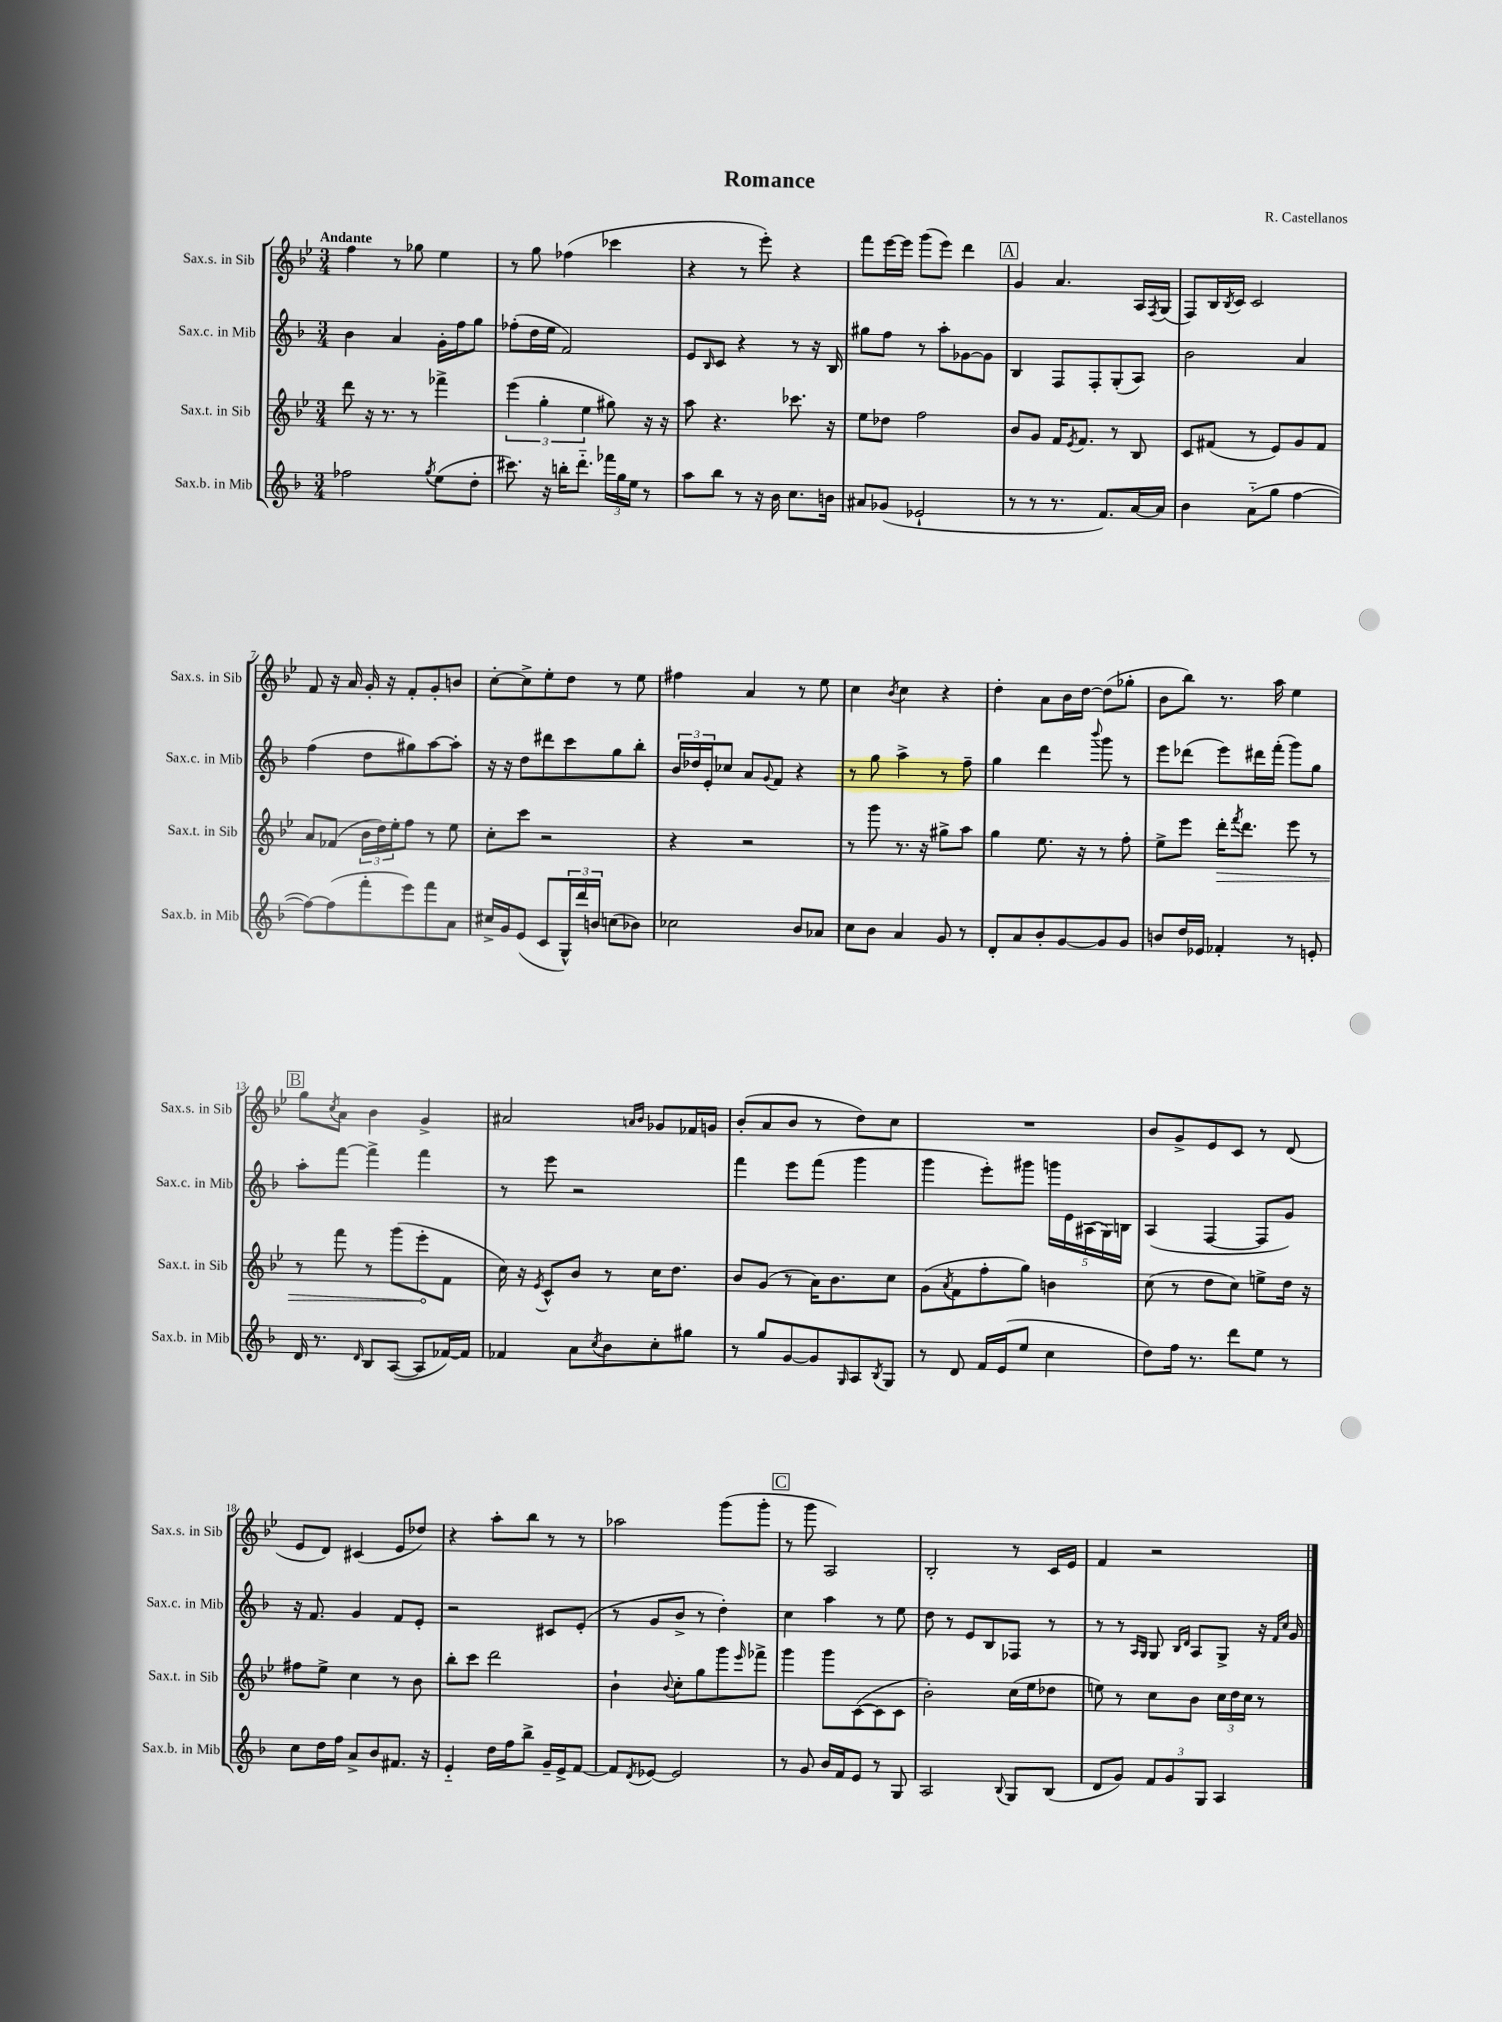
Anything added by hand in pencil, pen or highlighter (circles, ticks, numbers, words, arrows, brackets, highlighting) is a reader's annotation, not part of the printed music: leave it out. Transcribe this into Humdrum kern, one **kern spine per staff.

**kern	**kern	**dynam	**kern	**kern
*part4	*part3	*part3	*part2	*part1
*staff4	*staff3	*staff3	*staff2	*staff1
*I"Sax.b. in Mib	*I"Sax.t. in Sib	*	*I"Sax.c. in Mib	*I"Sax.s. in Sib
*I'Sax.b. in Mib	*I'Sax.t. in Sib	*	*I'Sax.c. in Mib	*I'Sax.s. in Sib
*clefG2	*clefG2	*	*clefG2	*clefG2
*k[b-]	*k[b-e-]	*	*k[b-]	*k[b-e-]
*M3/4	*M3/4	*	*M3/4	*M3/4
=1	=1	=1	=1	=1
!	!	!	!	!LO:TX:a:B:t=Andante
2ff-X\	8ddd\	.	4b-\	4ff\
.	16r	.	.	.
.	8.r	.	.	.
.	.	.	4a/	8r
.	8r	.	.	8gg-X\
8qgg/	.	.	.	.
(8ee\L	4fff-X^\	.	16g'\LL	4ee-\
.	.	.	16ff\J	.
8dd'\J	.	.	8gg\J	.
=2	=2	=2	=2	=2
8.ccc#X\)	(6eee-\	.	(8ff-X'\L	8r
.	.	.	16dd\L	8gg\
.	6gg'\	.	.	.
16r	.	.	16ee\JJ	.
16bbn'\KL	.	.	2f/)	(4ff-X\
8.ddd\J	.	.	.	.
.	6ee-\	.	.	.
24fff-X\LL	8gg#X\)	.	.	4ccc-X\
24gg\	.	.	.	.
24ee\JJ	.	.	.	.
8r	16r	.	.	.
.	16r	.	.	.
=3	=3	=3	=3	=3
8aa\L	8aa\	.	8e/L	4r
.	.	.	16qqB-/	.
8bb-\J	4.r	.	8c/J	.
8r	.	.	4r	8r
16r	.	.	.	8eee-'\)
16b-\	.	.	.	.
8.cc\L	8.ccc-X\	.	8r	4r
.	.	.	16r	.
16bn\Jk	16r	.	16B-/	.
=4	=4	=4	=4	=4
8a#X/L	8ee-\L	.	8gg#X\L	8fff\L
(8g-X/J	8dd-X\J	.	8ff\J	[16eee-\L
.	.	.	.	16eee-\JJ]
2e-X`/	2ff\	.	8r	(8ggg\L
.	.	.	8aa'\L	8eee-\J)
.	.	.	[8g-X\	4ddd\
.	.	.	8g-\J]	.
!!LO:REH:place=s1:t=A
=5	=5	=5	=5	=5
8r	8b-/L	.	4B-/	4g/
8r	8g/J	.	.	.
8.r	16f/KL	.	8F/L	4.a/
.	8qe-/	.	.	.
.	8.f/J	.	.	.
.	.	.	8F'/	.
8.f/L)	.	.	.	.
.	8r	.	(8G'/	.
[16a/L	8B-/	.	8A/J)	16A/LL
.	.	.	.	8qF/
16a/JJ]	.	.	.	(16G/JJ
=6	=6	=6	=6	=6
4b-\	8c/L	.	2b-\	8F/L)
.	(8f#X/J	.	.	16B-/L
.	.	.	.	8qB-/
.	.	.	.	16c/JJ
(8a\L	8r	.	.	2c/
8gg\J	8e-/L)	.	.	.
[4ff\	8g/	.	4a/	.
.	8f#/J	.	.	.
!!LO:LB:g=z
=7	=7	=7	=7	=7
8ff\L_)	8a/L	.	(4ff\	8f/
(8ff\]	(8f-X/J	.	.	16r
.	.	.	.	16a/
8fff'\	24b-\LL	.	8dd\L	16g'/
.	24dd\)	.	.	.
.	.	.	.	16r
.	24ee-'\J	.	.	.
8eee\)	8ff\J	.	8gg#X\)	8f'/L
8fff\	8r	.	[8aa\	8g'/
8a\J	8ee-\	.	8aa'\J]	8bn/J
=8	=8	=8	=8	=8
16cc#X^/LL	8cc'\L	.	16r	[8cc'\L
16g/J	.	.	16r	.
(8e/J	8ccc\J	.	8dd\L	8cc^\]
8c/L	2r	.	8ddd#X\	8ee-'\
24G^^/L)	.	.	8ccc\	8dd\J
24ddd/	.	.	.	.
24bn/JJ	.	.	.	.
(8ccn\L	.	.	8gg\	8r
8b-X\J)	.	.	8bb-'\J	8ee-\
=9	=9	=9	=9	=9
2cc-X\	4r	.	24b-/LL	4ff#X\
.	.	.	24dd-X/	.
.	.	.	24e'/J	.
.	.	.	8cc-X/J	.
.	2r	.	8a/L	4a/
.	.	.	8qqg/	.
.	.	.	8f/J	.
8b-/L	.	.	4r	8r
8a-X/J	.	.	.	8ee-\
=10	=10	=10	=10	=10
8cc\L	8r	.	8r	4cc\
8b-\J	8ggg\	.	8gg\	.
.	.	.	.	8qb-/
4a/	8.r	.	4aa^\	4cc\
.	16r	.	.	.
8g/	8gg#X^\L	.	8r	4r
8r	8aa\J	.	8ff~\	.
=11	=11	=11	=11	=11
8d'/L	4gg\	.	4gg\	4dd'\
8a/	.	.	.	.
8b-'/	8.ee-\	.	4ddd\	8a\L
[8g/	.	.	.	16b-\L
.	16r	.	.	[16dd\JJ
.	.	.	8qqbbb-/	.
8g/]	8r	.	8ggg\	(8dd\L]
8g/J	8ff'\	.	8r	8gg-X'\J
=12	=12	=12	=12	=12
8bn/L	8ee-^\L	.	8eee\L	8b-\L
16dd/L	8eee-\J	.	(8ddd-X\J	8bb-\J)
16e-X/JJ	.	.	.	.
!	!	!LO:HP:b	!	!
4f-X'/	16ddd'\KL	>	8eee\L)	8.r
.	8qfff/	.	.	.
.	8.ddd\J	.	.	.
.	.	.	16ddd#X\L	.
.	.	.	(16fff'\JJ	16aa\
8r	8eee-\	.	8ggg\L)	4ee-\
8en'/	8r	.	8gg\J	.
!!LO:LB:g=z
!!LO:REH:place=s1:t=B
=13	=13	=13	=13	=13
16d/	8r	.	8aa'\L	8gg\L
8.r	.	.	.	.
.	.	.	.	8qcc/
.	8fff\	.	[8fff\J	8a\J
16qqd/	.	.	.	.
8B-/L	8r	.	4fff^\]	4b-\
([8A/J	(8ggg\L	.	.	.
8A/L]	8eee-'\	.	4fff\	4g^/
[16f-X/L)	8f\J	]	.	.
16f-/JJ]	.	.	.	.
=14	=14	=14	=14	=14
4f-X/	16cc\)	.	8r	2a#X/
.	16r	.	.	.
.	8qe-/	.	.	.
.	8c^^/L	.	8eee\	.
8a\L	8b-/J	.	2r	.
8qcc/	.	.	.	.
8b-\	8r	.	.	.
.	.	.	.	16qqan/LL
.	.	.	.	16qqb-/JJ
8cc'\	16cc\KL	.	.	8g-X/L
.	8.dd\J	.	.	.
8gg#X\J	.	.	.	16f-X/L
.	.	.	.	16gn/JJ
=15	=15	=15	=15	=15
8r	8b-/L	.	4fff\	(8b-'/L
8gg/L	(8g/J	.	.	8a/
[8g/	8r	.	8eee\L	8b-/J
8g/]	16a\KL)	.	(8fff\J	8r
.	8.b-\	.	.	.
16qqG/	.	.	.	.
8A/	.	.	4ggg\	8dd\L)
8qB-/	.	.	.	.
8G/J	8cc\J	.	.	8cc\J
=16	=16	=16	=16	=16
8r	(8g\L	.	4ggg\	2.r
.	8qa/	.	.	.
8d/	8f\	.	.	.
16f/LL	8ff'\	.	8eee'\L)	.
(16e/J	.	.	.	.
8ee/J	8gg\J)	.	8ggg#X\J	.
4cc\	4bn\	.	20gggn\LL	.
.	.	.	20e\	.
.	.	.	(20A#X\	.
.	.	.	20G\)	.
.	.	.	20Bn\JJ	.
=17	=17	=17	=17	=17
8dd\L)	(8cc\	.	(4A/	8b-/L
16ff\Jk	8r	.	.	8g^/
8.r	.	.	.	.
.	8dd\L	.	[4F/	8e-/
8ddd\L	8cc\J)	.	.	8c/J
8ee\J	8een^\L	.	8F/L]	8r
8r	16dd\Jk	.	8g/J)	(8d/
.	16r	.	.	.
!!LO:LB:g=z
=18	=18	=18	=18	=18
8cc\L	8ff#X\L	.	16r	8e-/L
.	.	.	8.f/	.
16dd\L	8ee-^\J	.	.	8d/J)
16ff\JJ	.	.	.	.
8a^/L	4cc\	.	4g/	(4c#X/
8b-/	.	.	.	.
8.f#X/J	8r	.	8f/L	8e-/L
.	8b-\	.	8e'/J	8dd-X/J)
16r	.	.	.	.
=19	=19	=19	=19	=19
4e/	8bb-'\L	.	2r	4r
.	8ccc\J	.	.	.
16dd\LL	2ddd\	.	.	8aa'\L
16ff\J	.	.	.	.
8bb-^\J	.	.	.	8bb-\J
16g~/LL	.	.	8c#X/L	8r
16e^/J	.	.	.	.
[8f/J	.	.	(8e'/J	8r
=20	=20	=20	=20	=20
8f/L]	4b-`\	.	8r	2aa-X\
8qd/	.	.	.	.
[8e-X/J	.	.	8g/L	.
.	8qqb-/	.	.	.
2e-/]	8cc'\L	.	8b-^/J	.
.	8gg\	.	8r	.
.	8ggg\	.	4dd'\)	(8ggg\L
.	16qqeee-/	.	.	.
.	8fff-X^\J	.	.	8ggg'\J
!!LO:REH:place=s1:t=C
=21	=21	=21	=21	=21
8r	4ggg\	.	4cc\	8r
8g/	.	.	.	8ggg\
16b-/LL	8ggg\L	.	4aa\	2A/)
16f/J	.	.	.	.
8e/J	([8c\	.	.	.
8r	8c\]	.	8r	.
8G/	8c\J	.	8ee\	.
=22	=22	=22	=22	=22
2A/	2b-'\)	.	8dd\	2B-'/
.	.	.	8r	.
.	.	.	8e/L	.
.	.	.	8B-/	.
8qqB-/	.	.	.	.
8G/L	(16cc\LL	.	8F-X/J	8r
.	16ee-\J	.	.	.
(8B-/J	8dd-X\J	.	8r	16c/LL
.	.	.	.	16e-/JJ
=23	=23	=23	=23	=23
8d/L	8een\)	.	8r	4f/
8g/J)	8r	.	8r	.
.	.	.	16qqA/LL	.
.	.	.	16qqG/JJ	.
12f/L	8cc\L	.	8G/	2r
12g/	.	.	.	.
.	.	.	16qqB-/LL	.
.	.	.	16qqd/JJ	.
.	8b-\J	.	8A/L	.
12G/J	.	.	.	.
4A/	24cc\LL	.	8G^/J	.
.	24dd\	.	.	.
.	24cc\JJ	.	.	.
.	8r	.	16r	.
.	.	.	16qqf/LL	.
.	.	.	16qqcc/JJ	.
.	.	.	16g/	.
==	==	==	==	==
*-	*-	*-	*-	*-
